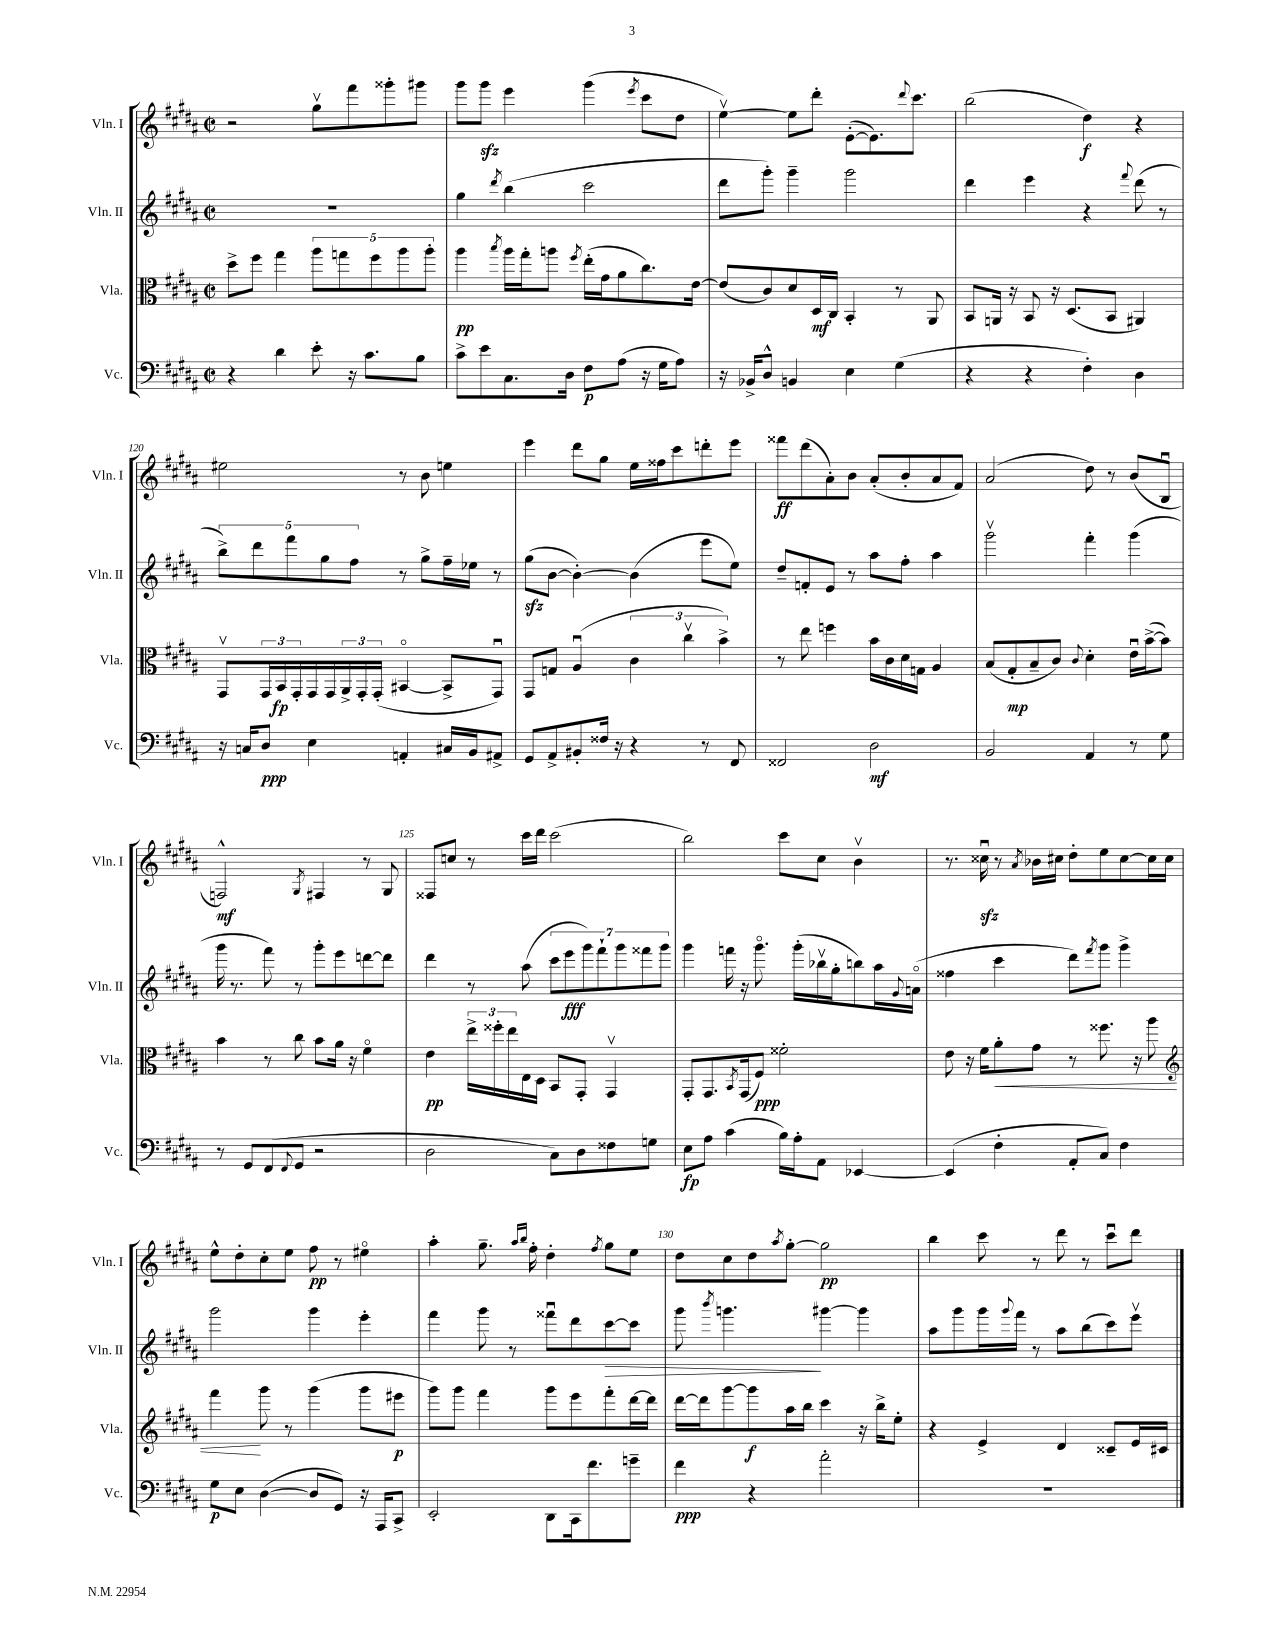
<<
\new StaffGroup <<
\new Staff = "s0" \with { instrumentName = "Vln. I" shortInstrumentName = "Vln. I" } {
    \clef treble \key b \major \defaultTimeSignature \time 2/2
    r2 gis''8\upbow fis'''8 gisis'''8-. gis'''8 |
    gis'''8 gis'''8\sfz e'''4 gis'''4( \acciaccatura { e'''8 } cis'''8 dis''8 |
    e''4~\upbow) e''8 dis'''8-. e'8~-.( e'8.) \appoggiatura { dis'''8 } cis'''8. |
    b''2( dis''4\f) r4 |
    eis''2 r8 b'8 e''4 |
    e'''4 dis'''8 gis''8 e''16 fisis''16 cis'''8 d'''8-. e'''8 |
    fisis'''8\ff dis'''8( ais'8-.) b'8 ais'8-.( b'8-. ais'8 fis'8) |
    ais'2( dis''8) r8 b'8( b8\downbow |
    f2-^\mf) \acciaccatura { gis8 } fis4 r8 gis8 |
    fisis8 c''8 r8 cis'''16 dis'''16 cis'''2( |
    b''2) cis'''8 cis''8 b'4\upbow |
    r8. cisis''16\downbow\sfz r8 \acciaccatura { ais'8 } bes'16 cis''16 dis''8-. e''8 cis''8~ cis''16 cis''16 |
    e''8-^ dis''8-. cis''8-. e''8 fis''8\pp r8 eis''4\flageolet |
    ais''4-. gis''8.-- \grace { ais''16 b''16 } fis''16-. dis''4-. \acciaccatura { fis''8 } gis''8 e''8 |
    dis''8 cis''8 dis''8 \acciaccatura { ais''8 } gis''8~-. gis''2\pp |
    b''4 cis'''8 r8 dis'''8 r8 cis'''8\downbow dis'''8 \bar "|." |
}
\new Staff = "s1" \with { instrumentName = "Vln. II" shortInstrumentName = "Vln. II" } {
    \clef treble \key b \major \defaultTimeSignature \time 2/2
    R1 |
    gis''4 \acciaccatura { dis'''8 } b''4( cis'''2 |
    dis'''8 gis'''8-.) gis'''4-- gis'''2 |
    dis'''4 e'''4 r4 \appoggiatura { fis'''8 } dis'''8( r8 |
    \tuplet 5/4 { b''8->) dis'''8 fis'''8 gis''8 fis''8 } r8 gis''8-> fis''16-- ees''16 r8 |
    gis''8\sfz( b'8~ b'4~-.) b'4( e'''8 e''8) |
    dis''8-- f'8-. e'8 r8 ais''8 fis''8-. ais''4 |
    gis'''2\upbow fis'''4-. gis'''4( |
    gis'''16 r8. fis'''8) r8 gis'''8-. e'''8 d'''8~ d'''8 |
    dis'''4 r8 ais''8( \tuplet 7/4 { cis'''8 e'''8\fff gis'''8) fis'''8-! gis'''8 fisis'''8 gis'''8 } |
    gis'''4 f'''16 r16 gis'''8.\flageolet gis'''16-.( bes''16\upbow gis''16-. b''8) ais''16 \appoggiatura { gis'8 } a'16\flageolet( |
    fisis''4 cis'''4 dis'''8) \acciaccatura { fis'''8 } gis'''8 gis'''4-> |
    gis'''2 gis'''4 e'''4-. |
    fis'''4 gis'''8 r8 fisis'''8\downbow dis'''8 cis'''8~\> cis'''8 |
    gis'''8 \acciaccatura { b'''8 } g'''4.\! gis'''4~ gis'''4 |
    ais''8 gis'''8 gis'''16 \appoggiatura { gis'''8 } fis'''16 r8 ais''8 b''8( cis'''8) e'''8\upbow \bar "|." |
}
\new Staff = "s2" \with { instrumentName = "Vla." shortInstrumentName = "Vla." } {
    \clef alto \key b \major \defaultTimeSignature \time 2/2
    dis''8-> fis''8 gis''4 \tuplet 5/4 { ais''8 g''8 fis''8 ais''8 ais''8-. } |
    ais''4\pp \acciaccatura { b''8 } ais''16 gis''16-. a''8 \acciaccatura { fis''8 } e''16-.( gis'16 ais'8 cis''8.) e'16~ |
    e'8( cis'8) dis'8 dis16\mf cis16 b,4-. r8 ais,8 |
    b,8 a,16 r16 b,8 r16 dis8.( b,8 ais,4) |
    gis,8\upbow \tuplet 3/2 { gis,16 b,16\fp gis,16-. } gis,16 gis,16 \tuplet 3/2 { ais,16-> gis,16-. gis,16-.( } bis,4~\flageolet bis,8-> gis,8\downbow) |
    gis,8 g8 ais4\downbow( \tuplet 3/2 { cis'4 cis''4\upbow b'4->) } |
    r8 e''8 f''4 b'16 cis'16 dis'16 g16 ais4 |
    b8( gis8-.\mp b8-- cis'8) \appoggiatura { cis'8 } dis'4-. e'16\downbow b'16~->( b'8) |
    b'4 r8 cis''8 b'8 ais'16 r16 fis'4\flageolet |
    e'4\pp \tuplet 3/2 { e''16-> fisis''16-. e''16 } e16 dis16 b,8 gis,8-. gis,4\upbow |
    gis,8-. gis,8. \acciaccatura { b,8 } gis,16( fis8\ppp) fisis'2-. |
    e'8 r16 fis'16 ais'8-.\< gis'8 r8 fisis''8. r16 ais''8 |
    \clef treble fis'''4\! gis'''8 r8 gis'''4( gis'''8 eis'''8\p |
    gis'''8) gis'''8 fis'''4 gis'''8 e'''8 fis'''8-. dis'''16~ dis'''16 |
    dis'''16~ dis'''16 gis'''8~ gis'''8\f ais''16 b''16 cis'''4 r16 b''16-> e''8-. |
    r4 e'4-> dis'4 cisis'8-- e'16 cis'16 \bar "|." |
}
\new Staff = "s3" \with { instrumentName = "Vc." shortInstrumentName = "Vc." } {
    \clef bass \key b \major \defaultTimeSignature \time 2/2
    r4 dis'4 e'8-. r16 cis'8. b8 |
    cis'8-> e'8 cis8. dis16 fis8\p ais8( r16 gis16 ais8) |
    r16 bes,16-> dis8-^ b,4 e4 gis4( |
    r4 r4 fis4-.) dis4 |
    r16 c16 dis8\ppp e4 a,4-. cis16 b,16 ais,8-> |
    gis,8 ais,8-> bis,8-. fisis16 r16 r4 r8 fis,8 |
    fisis,2 dis2\mf |
    b,2 ais,4 r8 gis8 |
    r8 gis,8 fis,8( \appoggiatura { fis,8 } gis,8 r2 |
    dis2 cis8) dis8 fisis8 g8 |
    e8\fp ais8 cis'4( b16) ais16-. ais,8 ees,4~ |
    ees,4( fis4-. ais,8-. cis8) fis4 |
    gis8\p e8 dis4~( dis8 gis,8) r16 ais,,16 cis,8-> |
    e,2-. dis,8 cis,16 fis'8. g'8-- |
    fis'4\ppp r4 ais'2-. |
    R1 \bar "|." |
}
>>
>>
\layout { \context { \Score currentBarNumber = #116 \override BarNumber.break-visibility = ##(#f #t #t) barNumberVisibility = #(every-nth-bar-number-visible 5) } }
